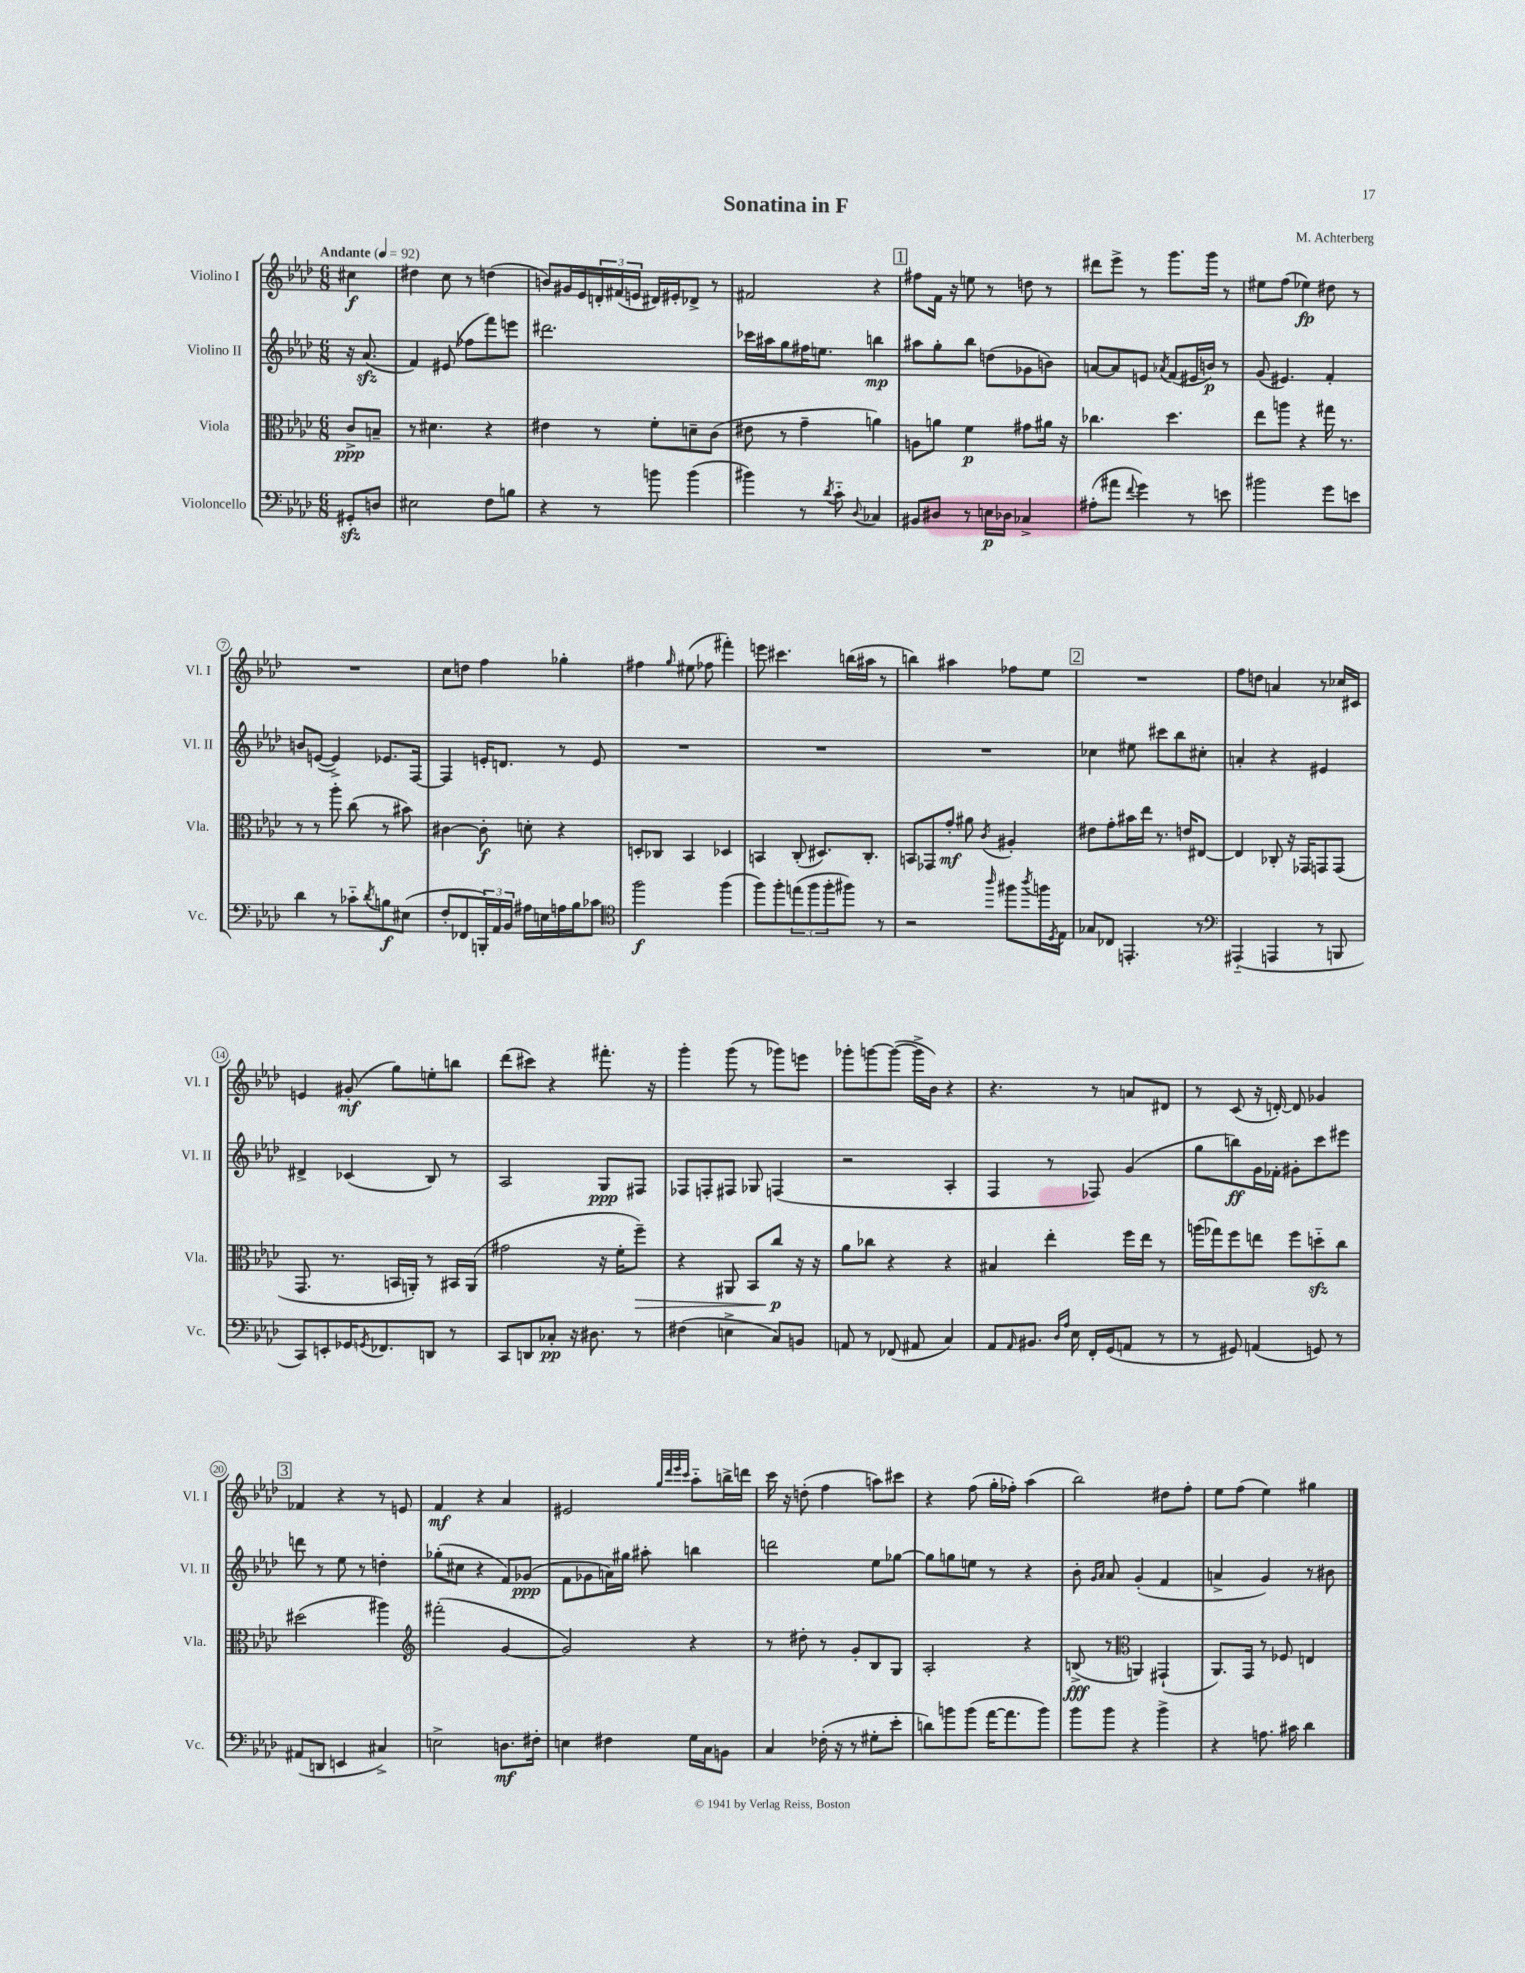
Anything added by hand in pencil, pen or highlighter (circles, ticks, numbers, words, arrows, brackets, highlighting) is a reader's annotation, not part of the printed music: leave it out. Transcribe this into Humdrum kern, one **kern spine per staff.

**kern	**kern	**kern	**kern
*staff4	*staff3	*staff2	*staff1
*clefF4	*clefC3	*clefG2	*clefG2
*k[b-e-a-d-]	*k[b-e-a-d-]	*k[b-e-a-d-]	*k[b-e-a-d-]
*M6/8	*M6/8	*M6/8	*M6/8
*MM92	*MM92	*MM92	*MM92
8GG#'	8c^	16r	4cc#
.	.	(8.a-	.
8D	8B~	.	.
=	=	=	=
2E#	8r	4f)	4dd#
.	4.d#	.	.
.	.	(8e#	8cc
.	.	8ff-	8r
8F	4r	8fff)	(4dd
8B	.	8eee	.
=	=	=	=
4r	4e#	2.ddd#	8b)
.	.	.	16g#
.	.	.	16e-
8r	8r	.	24d'
.	.	.	(24f#
.	.	.	24e
8b	8f'	.	16d#)
.	.	.	16e#'
(4b	8d~	.	8d-^
.	(8c	.	8r
=	=	=	=
4b#)	8e#	16ccc-	2f#
.	.	16aa#	.
.	8r	8gg	.
8r	4g~	16ff#	.
.	.	8.ee	.
8qd-	.	.	.
8c'~	.	.	.
8qqD-	.	.	.
4C-	4a)	4bb	4r
=	=	=	=
8BB#	8A	8aa#	8ff#
8D#	8a	8gg'	16f
.	.	.	16r
8r	4f	8bb-	8ee
16E	.	(8dd	8r
16D-	.	.	.
4C-^	8g#	8g-	8dd
.	16a#	8b)	8r
.	16r	.	.
=	=	=	=
(8A#'	4.cc-	[8a	8ddd#
8a#	.	8a]	8eee-^
8qqf	.	.	.
4g)	.	8e	8r
.	.	8qa-	.
.	4.dd-	(8f	8.ggg
8r	.	16e#	.
.	.	16b)	16ggg
8e	.	8r	8r
=	=	=	=
2b#	8ee-	(8g	8ee#
.	8aa	4.e#)	(8ff
.	4r	.	4ee-)
8g	16gg#	4f'	8dd#
.	8.r	.	.
8e	.	.	8r
=	=	=	=
4d-	8r	8b	2.r
.	8r	([8e	.
8r	8aa-'	4e^])	.
8c-'~	(8cc	.	.
8qd-	.	.	.
8B	8r	8.e-	.
(8E#	8b#)	.	.
.	.	[16F	.
=	=	=	=
8F'	[4c#	4F]	8cc
8FF-	.	.	8dd
24BBB')	8c#']	16e'	4ff
24AA-	.	.	.
.	.	8.d	.
24BB-	.	.	.
16A#	8d'	.	.
16E	.	.	.
16A	4r	8r	4gg-'
16B-	.	.	.
8c-	.	8e	.
=	=	=	=
*clefC4	*	*	*
2ff	8D'	2.r	4ff#
.	8C-	.	.
.	.	.	16qqgg
.	4BB-	.	(8ee#
.	.	.	8ff-
(4ff	4D-	.	4fff#')
=	=	=	=
8ff)	4BB	2.r	8eee
8ff'	.	.	4.ccc#
(12ee	(8C'	.	.
12ff	.	.	.
.	8.D#)	.	.
12ff'	.	.	.
8ff#)	.	.	(16bb
.	8.C'	.	16aa#
8r	.	.	8r
=	=	=	=
2r	8BB	2.r	4bb)
.	8GG-	.	.
.	8g'	.	4aa#
.	8a#	.	.
16qqaa-	8qc	.	.
8ff#	4A#'	.	8ff-
8qaa-	.	.	.
16ff	.	.	8ee-
8qD-	.	.	.
16E-	.	.	.
=	=	=	=
8G-	8e#	4cc-	2.r
8C-	8g'	.	.
4.EE'	16b#	8ee#	.
.	16ee-	.	.
.	8.r	8ccc#	.
.	.	8bb-	.
.	16e	.	.
8r	[8E#	8cc#'	.
=	=	=	=
*clefF4	*	*	*
(4AAA#'~	4E#]	4a'	8ff
.	.	.	8dd
4AAA	8C-'	4r	4a
.	16r	.	.
.	16GG-	.	.
8r	8GG	4e#	8r
8BBB	(8GG	.	16cc-
.	.	.	16c#
=	=	=	=
8CC)	8.GG	4d#^	4e
8EE'	.	.	.
.	8.r	.	.
16GG-	.	(4c-	(8g#'
8qGG	.	.	.
8.FF-	.	.	.
.	16BB	.	8gg)
.	16AA')	.	.
8DD	8r	8B-)	8ee'
8r	16BB#	8r	8bb
.	(16AA	.	.
=	=	=	=
8CC	2g#	2A-	(8ddd-
8DD	.	.	8ccc#)
8C-'	.	.	4r
16r	.	.	.
8.D#	.	.	.
.	16r	8G	8.fff#'
.	16f'	.	.
8r	8ff~)	8F#	.
.	.	.	16r
=	=	=	=
(4F#	4r	8F-	4ggg'
.	.	8F'	.
4E^	8AA#	8F#	(8ggg
.	8BB-	8G-	8r
8C)	8cc	(4F	8ggg-)
8BB	16r	.	8eee
.	16r	.	.
=	=	=	=
8AA	8a-	2r	8ggg-'
8r	8cc-	.	[8ggg
(8FF-	4r	.	(8ggg_
8AA#	.	.	16ggg^]
.	.	.	16b-)
4C)	4r	4A-'	4r
=	=	=	=
8AA-	4B#	4F	4.r
16qqAA-	.	.	.
8.BB#	.	.	.
.	4ee-'	8r	.
16qqD-	.	.	.
16qqA-	.	.	.
16E-	.	.	.
16FF'	.	8F-)	8r
(16GG	.	.	.
8AA	16ff	(4g	8a
.	16ee-	.	.
8r	8r	.	8d#
=	=	=	=
8r	(16aa	8gg	8r
.	16gg-)	.	.
8GG#)	8ff	8bb)	(8c
(4AA	8ee	16g	16r
.	.	16f-'	[16d')
.	8ff	8g#'	8d]
8GG)	8dd'~	8ccc	4g-
8r	8cc	8eee#	.
=	=	=	=
(8AA#	(2dd#	8ddd	4f-
8DD	.	8r	.
4EE	.	8ee-	4r
.	.	8r	.
4C#^)	4aa#)	4dd'	8r
.	.	.	8e
=	=	=	=
*	*clefG2	*	*
2E^	(2fff#'	(8gg-'	4f
.	.	8cc#	.
.	.	4r	4r
8.D	[4g	8f)	4a-
.	.	(8g-	.
16F#'	.	.	.
=	=	=	=
4E	2g])	8f	2e#
.	.	8g-	.
4F#	.	16a)	.
.	.	16gg#	.
.	.	8aa#'	.
.	.	.	32qqgg
.	.	.	32qqddd-
.	.	.	32qqeee-
.	.	.	32qqccc
16G	4r	4bb	8aa-'~
16C	.	.	.
8BB	.	.	16bb^
.	.	.	16ddd
=	=	=	=
4C	8r	2ddd	16ccc
.	.	.	16r
.	8dd#'	.	(8dd'
(16F-'	8r	.	4ff
16r	.	.	.
8r	8g'	.	.
8G#'	8B-	8ee-	8aa)
8e-'	8G	[8gg-	8ccc#
=	=	=	=
8d)	2A-'	8gg-]	4r
8b	.	8gg	.
(8b	.	8ee	(8ff
[16a-	.	8r	16gg'
8.a-]	.	.	16ff-')
.	4r	4r	(4aa-
8b)	.	.	.
=	=	=	=
8b-	(8B^	8b-'	2bb-)
.	.	16qqg	.
.	.	16qqa-	.
8b-	8r	8a-	.
*	*clefC3	*	*
4r	4AA)	(4g'	.
4b-^	(4GG#`	4f	8dd#
.	.	.	8ff'
=	=	=	=
4r	8.AA-)	4a^	8ee-
.	.	.	(8ff
.	16GG	.	.
8.A	8r	4g)	4ee-)
.	8F-	.	.
16c#	.	.	.
4d-	4E	8r	4gg#
.	.	8b#	.
==	==	==	==
*-	*-	*-	*-
